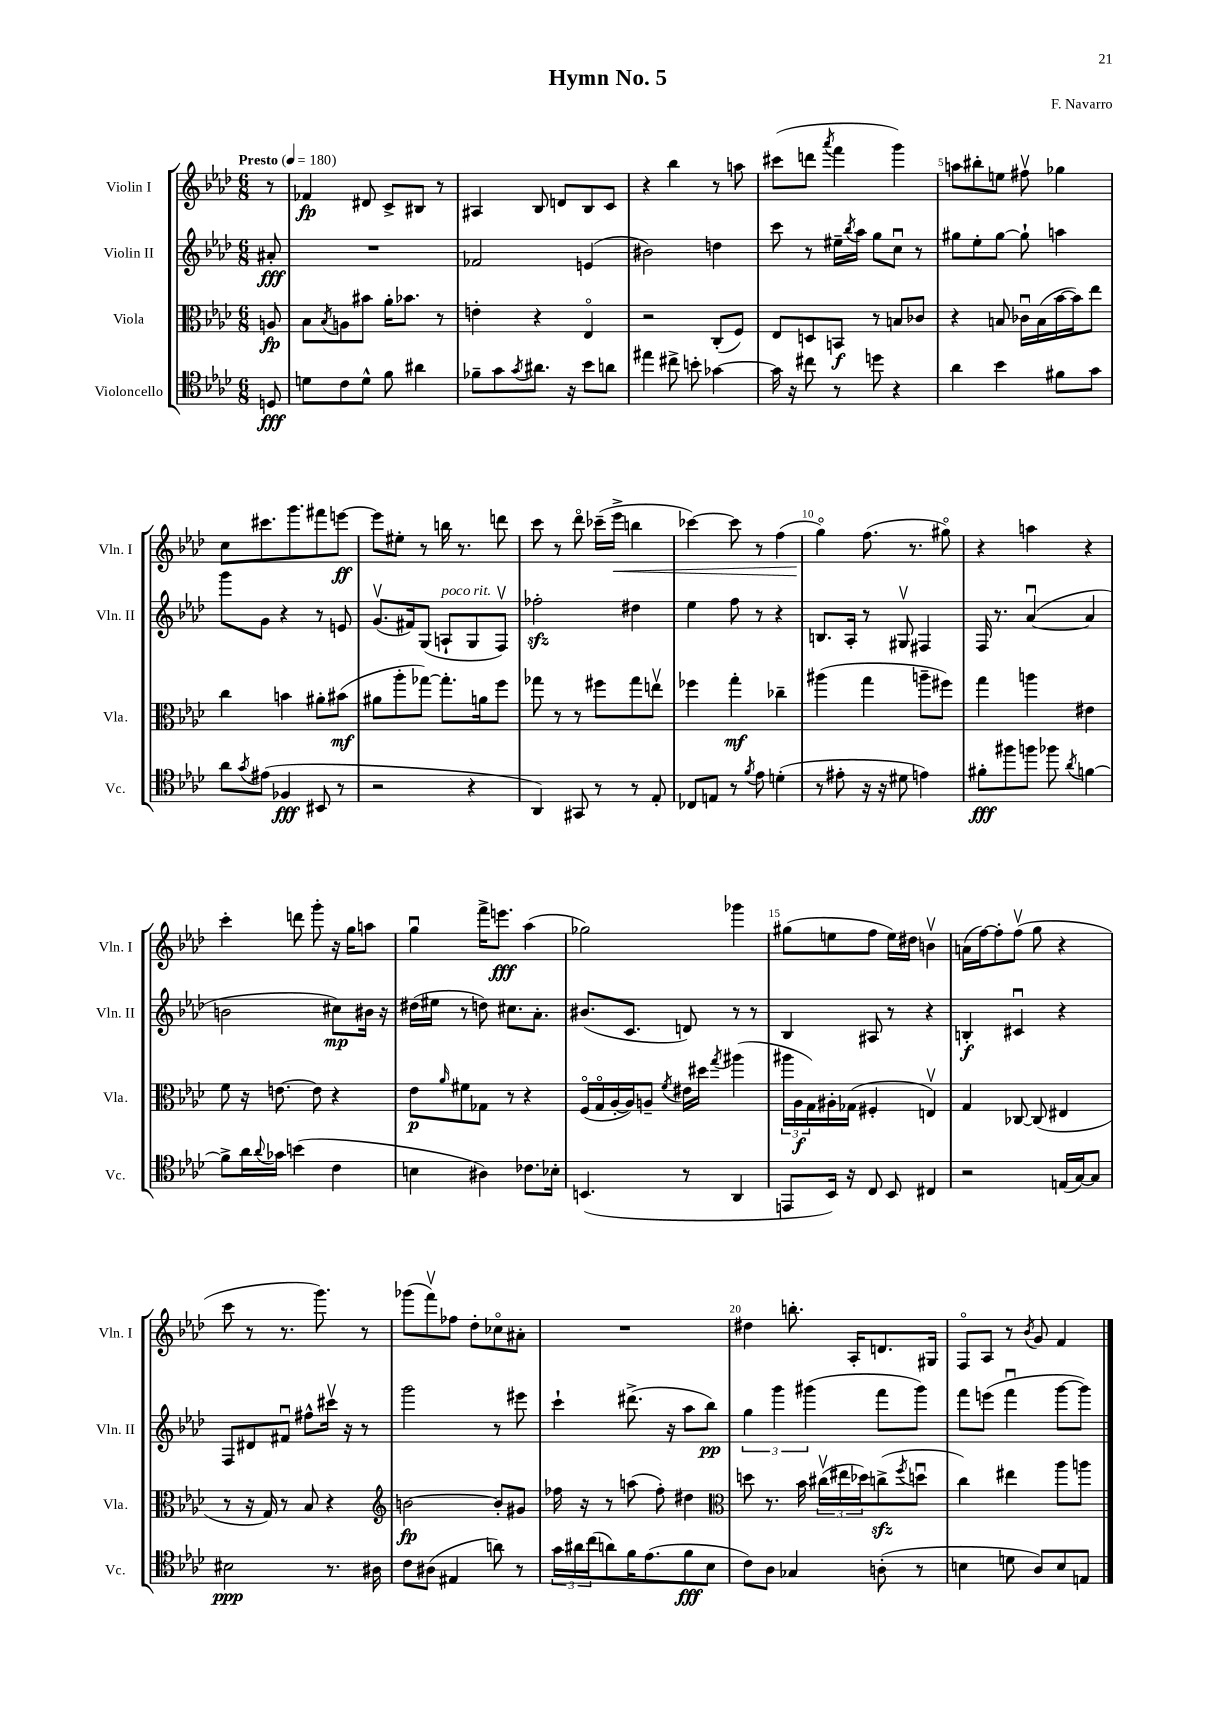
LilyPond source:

\header { title = "Hymn No. 5" composer = "F. Navarro" }
<<
\new StaffGroup <<
\new Staff = "s0" \with { instrumentName = "Violin I" shortInstrumentName = "Vln. I" } {
    \clef treble \key aes \major \numericTimeSignature \time 6/8 \partial 8 \tempo "Presto" 4 = 180
    r8 |
    fes'4\fp dis'8 c'8-> bis8 r8 |
    ais4 bes8 d'8 bes8 c'8 |
    r4 bes''4 r8 a''8 |
    cis'''8( d'''8 \acciaccatura { aes'''8 } f'''4 g'''4) |
    a''8 bis''8-. e''8 fis''8\upbow ges''4 |
    c''8 cis'''8. g'''8. fis'''8 e'''8~\ff |
    e'''8 eis''8-. r8 b''16 r8. d'''8 |
    c'''8 r8 des'''8\flageolet ces'''16--( ees'''16->\< b''4 |
    ces'''4~) ces'''8 r8 f''4( |
    g''4\flageolet\!) f''8.( r8. gis''8\flageolet) |
    r4 a''4 r4 |
    c'''4-. d'''8 g'''8-. r16 g''16 a''8 |
    g''4\downbow f'''16-> e'''8.\fff aes''4( |
    ges''2) ges'''4 |
    gis''8( e''8 f''8 e''16) dis''16 b'4\upbow |
    a'16( f''16~) f''8-. f''8\upbow( g''8 r4 |
    c'''8 r8 r8. g'''8.) r8 |
    ges'''8( f'''8\upbow) fes''8 des''8-. ces''8\flageolet ais'8-. |
    R2. |
    dis''4 b''8.-. aes16-. d'8. gis16 |
    f8\flageolet aes8 r8 \acciaccatura { bes'8 } g'8 f'4 \bar "|." |
}
\new Staff = "s1" \with { instrumentName = "Violin II" shortInstrumentName = "Vln. II" } {
    \clef treble \key aes \major \numericTimeSignature \time 6/8 \partial 8
    ais'8-.\fff |
    R2. |
    fes'2 e'4( |
    bis'2) d''4 |
    c'''8 r8 eis''16-- \acciaccatura { bes''8 } aes''16 g''8 c''8\downbow r8 |
    gis''8 ees''8-. gis''8~ gis''8-! a''4 |
    g'''8 g'8 r4 r8 e'8 |
    g'8.\upbow( fis'16) g8( a8-!^\markup { \italic "poco rit." } g8 f8\upbow) |
    fes''2-.\sfz dis''4 |
    ees''4 f''8 r8 r4 |
    b8. aes16-. r8 gis8\upbow fis4 |
    f16 r8. aes'4~\downbow( aes'4 |
    b'2 cis''8\mp) bis'16 r16 |
    dis''16( eis''16 r8 d''8) cis''8. aes'8.-. |
    bis'8.( c'8. d'8) r8 r8 |
    bes4 ais8 r8 r4 |
    b4-.\f cis'4\downbow r4 |
    f8 dis'8 fis'8\downbow fis''8-^ cis'''16\upbow r16 r8 |
    g'''2 r8 eis'''8 |
    c'''4-! dis'''8.->( r16 aes''8 bes''8\pp) |
    \tuplet 3/2 { g''4 g'''4 gis'''4( } f'''8 gis'''8) |
    f'''8 e'''8( f'''4\downbow g'''8~ g'''8) \bar "|." |
}
\new Staff = "s2" \with { instrumentName = "Viola" shortInstrumentName = "Vla." } {
    \clef alto \key aes \major \numericTimeSignature \time 6/8 \partial 8
    a8\fp |
    bes8 \acciaccatura { bes8 } a8 bis'8 aes'16-. bes'8. r8 |
    e'4-. r4 ees4\flageolet |
    r2 c8-.( f8) |
    ees8 d8 b,8\f r8 b8 ces'8 |
    r4 b8 ces'16\downbow b16( bes'16~ bes'16) ees''8 |
    c''4 b'4 ais'8-. bis'8\mf( |
    ais'8 aes''8-. ges''8~) ges''8.-. a'16 f''8 |
    ges''8 r8 r8 fis''8 ges''8 e''8\upbow |
    fes''4 g''4-.\mf ces''4-- |
    ais''4( g''4 a''8-- fis''8) |
    g''4 a''4 eis'4 |
    f'8 r16 e'8.~ e'8 r4 |
    ees'8\p \grace { aes'16 } fis'8 ges8 r8 r4 |
    f16\flageolet( g16\flageolet aes16~-. aes16) a8-- \acciaccatura { f'8 } eis'16 dis''16 \acciaccatura { g''8 } ais''4( |
    \tuplet 3/2 { ais''16 aes16\f g16) } ais16-. ges16( fis4-. e4\upbow) |
    g4 ces8~ ces8( eis4 |
    r8 r16 g16) r8 bes8 r4 |
    \clef treble b'2~\fp b'8-. gis'8 |
    fes''16 r16 r8 a''8( fes''8-.) dis''4 |
    \clef alto d''8 r8. bes'16 \tuplet 3/2 { cis''16\upbow( eis''16 des''16) } c''8->\sfz( \acciaccatura { f''8 } d''8\downbow |
    c''4) eis''4 aes''8 a''8 \bar "|." |
}
\new Staff = "s3" \with { instrumentName = "Violoncello" shortInstrumentName = "Vc." } {
    \clef tenor \key aes \major \numericTimeSignature \time 6/8 \partial 8
    d8\fff |
    d'8 c'8 d'8-^ f'8 ais'4 |
    fes'8-- g'8 \acciaccatura { g'8 } ais'8. r16 bes'8 a'8 |
    eis''4 cis''8-> b'8-. ges'4~ |
    ges'16 r16 cis''8 r8 d''8 r4 |
    aes'4 bes'4 fis'8 g'8 |
    aes'8 \acciaccatura { g'8 } eis'8( fes4\fff bis,8 r8 |
    r2 r4 |
    aes,4) gis,8 r8 r8 ees8-. |
    ces8 e8 r8 \acciaccatura { f'8 } ees'8 d'4-.( |
    r8 eis'8-. r16 r16 dis'8 e'4) |
    fis'8-.\fff fis''8 f''8 fes''8 \acciaccatura { aes'8 } f'4~ |
    f'8-> aes'16 \appoggiatura { aes'8 } ges'16 b'4( c'4 |
    b4 ais4) ces'8. bes16-. |
    b,4.( r8 aes,4 |
    e,8 bes,16) r16 c8 bes,8 cis4 |
    r2 e16( g16~) g8 |
    bis2\ppp r8. ais16 |
    c'8 ais8( eis4 a'8) r8 |
    \tuplet 3/2 { g'16 ais'16 c''16( } a'8) f'16 ees'8.( f'8\fff bes8 |
    c'8) aes8 ges4 a8-.( r8 |
    b4 d'8 aes8) b8 e8 \bar "|." |
}
>>
>>
\layout { \context { \Score \override BarNumber.break-visibility = ##(#f #t #t) barNumberVisibility = #(every-nth-bar-number-visible 5) } }
